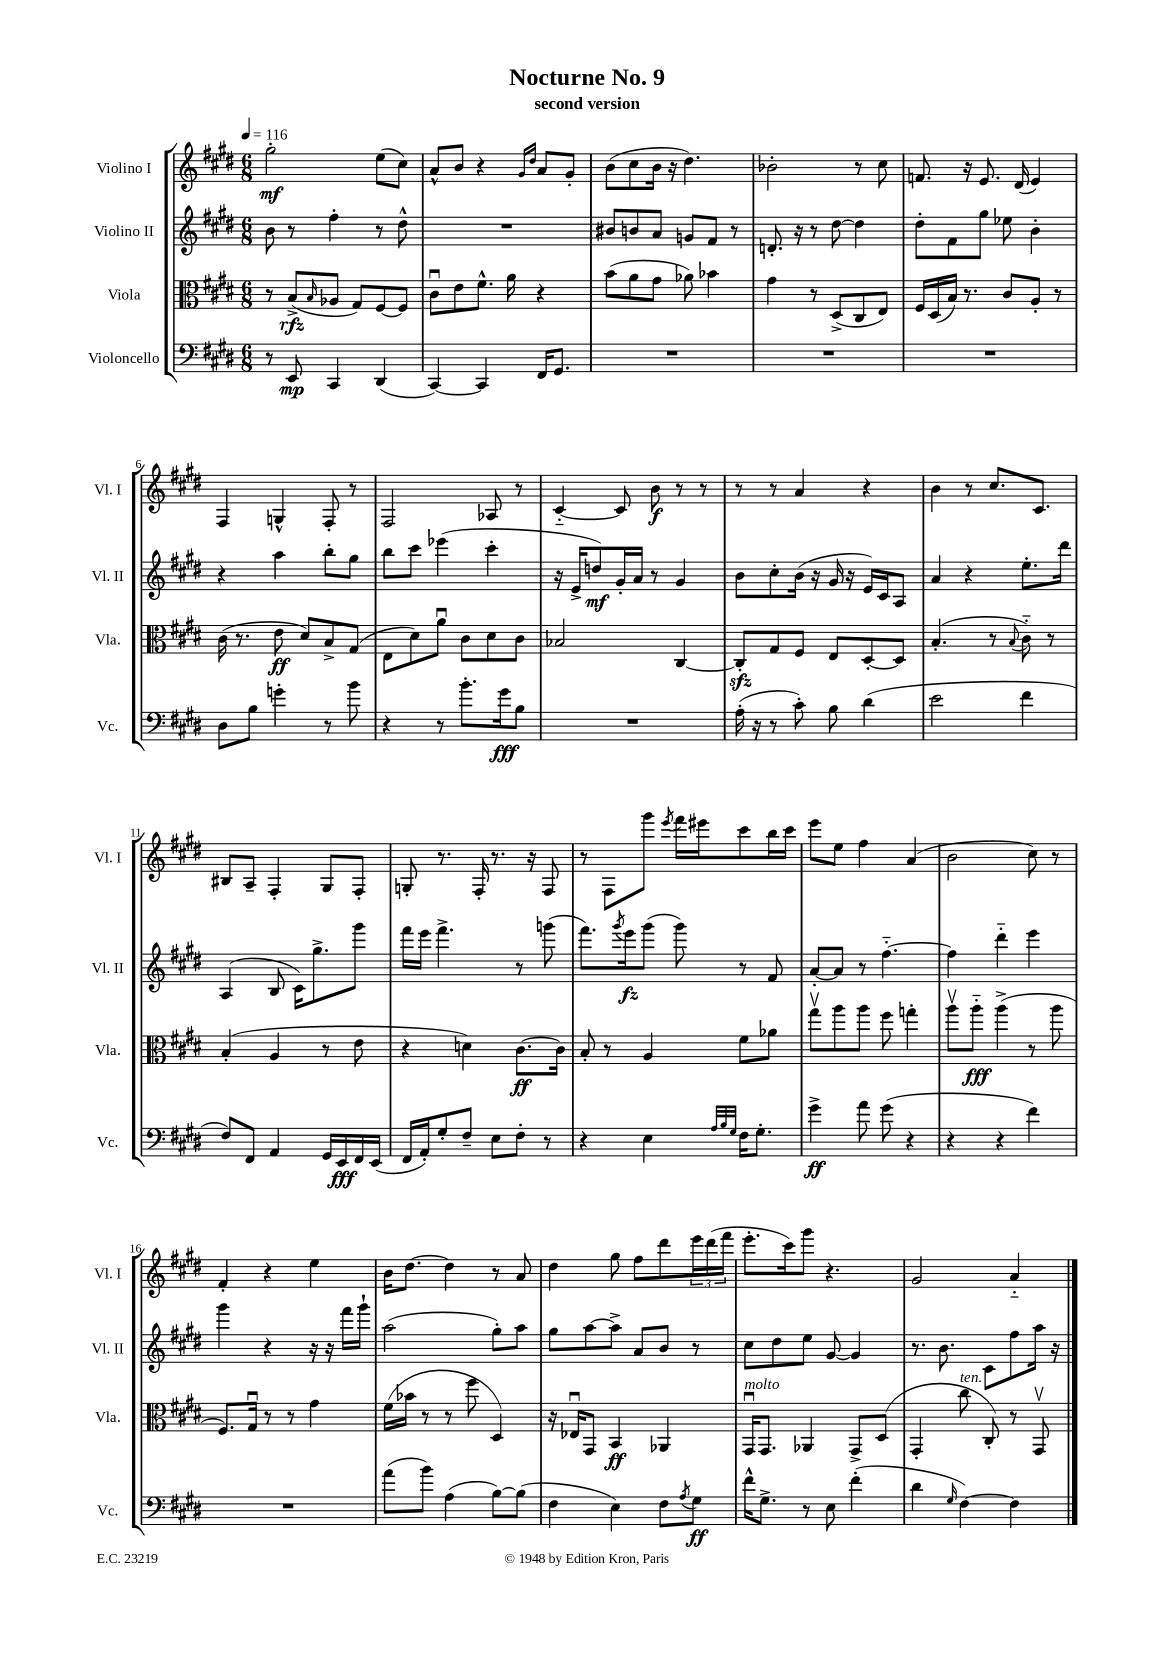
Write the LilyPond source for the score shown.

\header { title = "Nocturne No. 9" subtitle = "second version" }
<<
\new StaffGroup <<
\new Staff = "s0" \with { instrumentName = "Violino I" shortInstrumentName = "Vl. I" } {
    \clef treble \key e \major \numericTimeSignature \time 6/8 \tempo 4 = 116
    gis''2-.\mf e''8( cis''8) |
    a'8-^ b'8 r4 \grace { gis'16 dis''16 } a'8 gis'8-. |
    b'8( cis''8 b'16 r16 dis''4.) |
    bes'2-. r8 cis''8 |
    f'8. r16 e'8. dis'16( e'4) |
    fis4 g4-^ fis8-. r8 |
    fis2 aes8 r8 |
    cis'4~-_ cis'8 b'8\f r8 r8 |
    r8 r8 a'4 r4 |
    b'4 r8 cis''8. cis'8. |
    bis8 a8-- fis4-. gis8 fis8-. |
    g8-. r8. fis16-. r8. r16 fis8 |
    r8 fis8 gis'''8 \acciaccatura { e'''8 } fis'''16 eis'''16 cis'''8 b''16 cis'''16 |
    e'''8 e''8 fis''4 a'4( |
    b'2 cis''8) r8 |
    fis'4-. r4 e''4 |
    b'16 dis''8.~ dis''4 r8 a'8 |
    dis''4 gis''8 fis''8 dis'''8 \tuplet 3/2 { e'''16 dis'''16( fis'''16 } |
    e'''8.-. cis'''16) gis'''8 r4. |
    gis'2 a'4-_ \bar "|." |
}
\new Staff = "s1" \with { instrumentName = "Violino II" shortInstrumentName = "Vl. II" } {
    \clef treble \key e \major \numericTimeSignature \time 6/8
    b'8 r8 fis''4-. r8 dis''8-^ |
    R2. |
    bis'8 b'8 a'8 g'8 fis'8 r8 |
    d'8.-. r16 r8 dis''8~ dis''4 |
    dis''8-. fis'8 gis''8 ees''8 b'4-. |
    r4 a''4 b''8-. gis''8 |
    b''8 cis'''8 ees'''4( cis'''4-. |
    r16 e'16-> d''8\mf) gis'16-. a'16 r8 gis'4 |
    b'8 cis''8-. b'16( r16 gis'16 r16 e'16) cis'16 a8 |
    a'4 r4 e''8.-. dis'''16 |
    a4( b8 cis'16) gis''8.-> gis'''8 |
    fis'''16 e'''16 fis'''4.-> r8 g'''8( |
    fis'''8.) \acciaccatura { gis'''8 } e'''16\fz gis'''8( gis'''8) r8 fis'8 |
    a'8~-. a'8 r8 fis''4.~-_ |
    fis''4 dis'''4-_ e'''4 |
    gis'''4 r4 r16 r16 fis'''16 gis'''16-! |
    a''2( gis''8-.) a''8 |
    gis''8 a''8~ a''8-> a'8 b'8 r8 |
    cis''8 dis''8 e''8 gis'8~ gis'4 |
    r8. b'8. cis'8 fis''8 a''16 r16 \bar "|." |
}
\new Staff = "s2" \with { instrumentName = "Viola" shortInstrumentName = "Vla." } {
    \clef alto \key e \major \numericTimeSignature \time 6/8
    r8 b8->\rfz( \grace { b16 } aes8 gis8) fis8~ fis8 |
    cis'8\downbow e'8 fis'8.-^ a'16 r4 |
    b'8( a'8 gis'8 aes'8) bes'4 |
    gis'4 r8 dis8->( cis8 e8) |
    fis16 dis16( b16) r8. cis'8 a8-. r8 |
    cis'16( r8. e'8\ff dis'8) b8-> gis8( |
    e8 dis'8) a'8\downbow cis'8 dis'8 cis'8 |
    bes2 cis4~ |
    cis8-.\sfz gis8 fis8 e8 dis8~-. dis8 |
    b4.-.( r8 \appoggiatura { b8 } cis'8-_) r8 |
    b4-.( a4 r8 e'8 |
    r4 d'4) cis'8.~\ff cis'16 |
    b8-. r8 a4 fis'8 aes'8 |
    gis''8\upbow a''8 a''8 fis''8 g''4-. |
    a''8\upbow a''8-_\fff a''4->( r8 a''8 |
    fis8.) gis16\downbow r8 r8 gis'4 |
    fis'16( bes'16 r8 r8 fis''8 dis4) |
    r16 ees16\downbow gis,8 b,4\ff aes,4 |
    gis,16\downbow^\markup { \italic "molto" } gis,8. aes,4 gis,8-> dis8( |
    gis,4-. cis''8^\markup { \italic "ten." } cis8-.) r8 gis,8\upbow \bar "|." |
}
\new Staff = "s3" \with { instrumentName = "Violoncello" shortInstrumentName = "Vc." } {
    \clef bass \key e \major \numericTimeSignature \time 6/8
    r8 e,8\mp cis,4 dis,4( |
    cis,4~) cis,4 fis,16 gis,8. |
    R2. |
    R2. |
    R2. |
    dis8 b8 g'4-. r8 b'8 |
    r4 r8 b'8.-. gis'16\fff b8 |
    R2. |
    a16-.( r16 r8 cis'8-.) b8 dis'4( |
    e'2 fis'4 |
    fis8) fis,8 a,4 gis,16 e,16\fff fis,16 e,16( |
    fis,16 a,16-.) gis8-. fis8-- e8 fis8-. r8 |
    r4 e4 \grace { a32 b32 gis32 } fis16 gis8.-. |
    gis'4->\ff a'8 gis'8( r4 |
    r4 r4 fis'4) |
    R2. |
    a'8( b'8) a4( b8~) b8( |
    fis4 e4) fis8 \acciaccatura { a8 } gis8\ff |
    fis'16-^ gis8.-> r8 e8 fis'4-.( |
    dis'4 \grace { gis16 } fis4~) fis4 \bar "|." |
}
>>
>>
